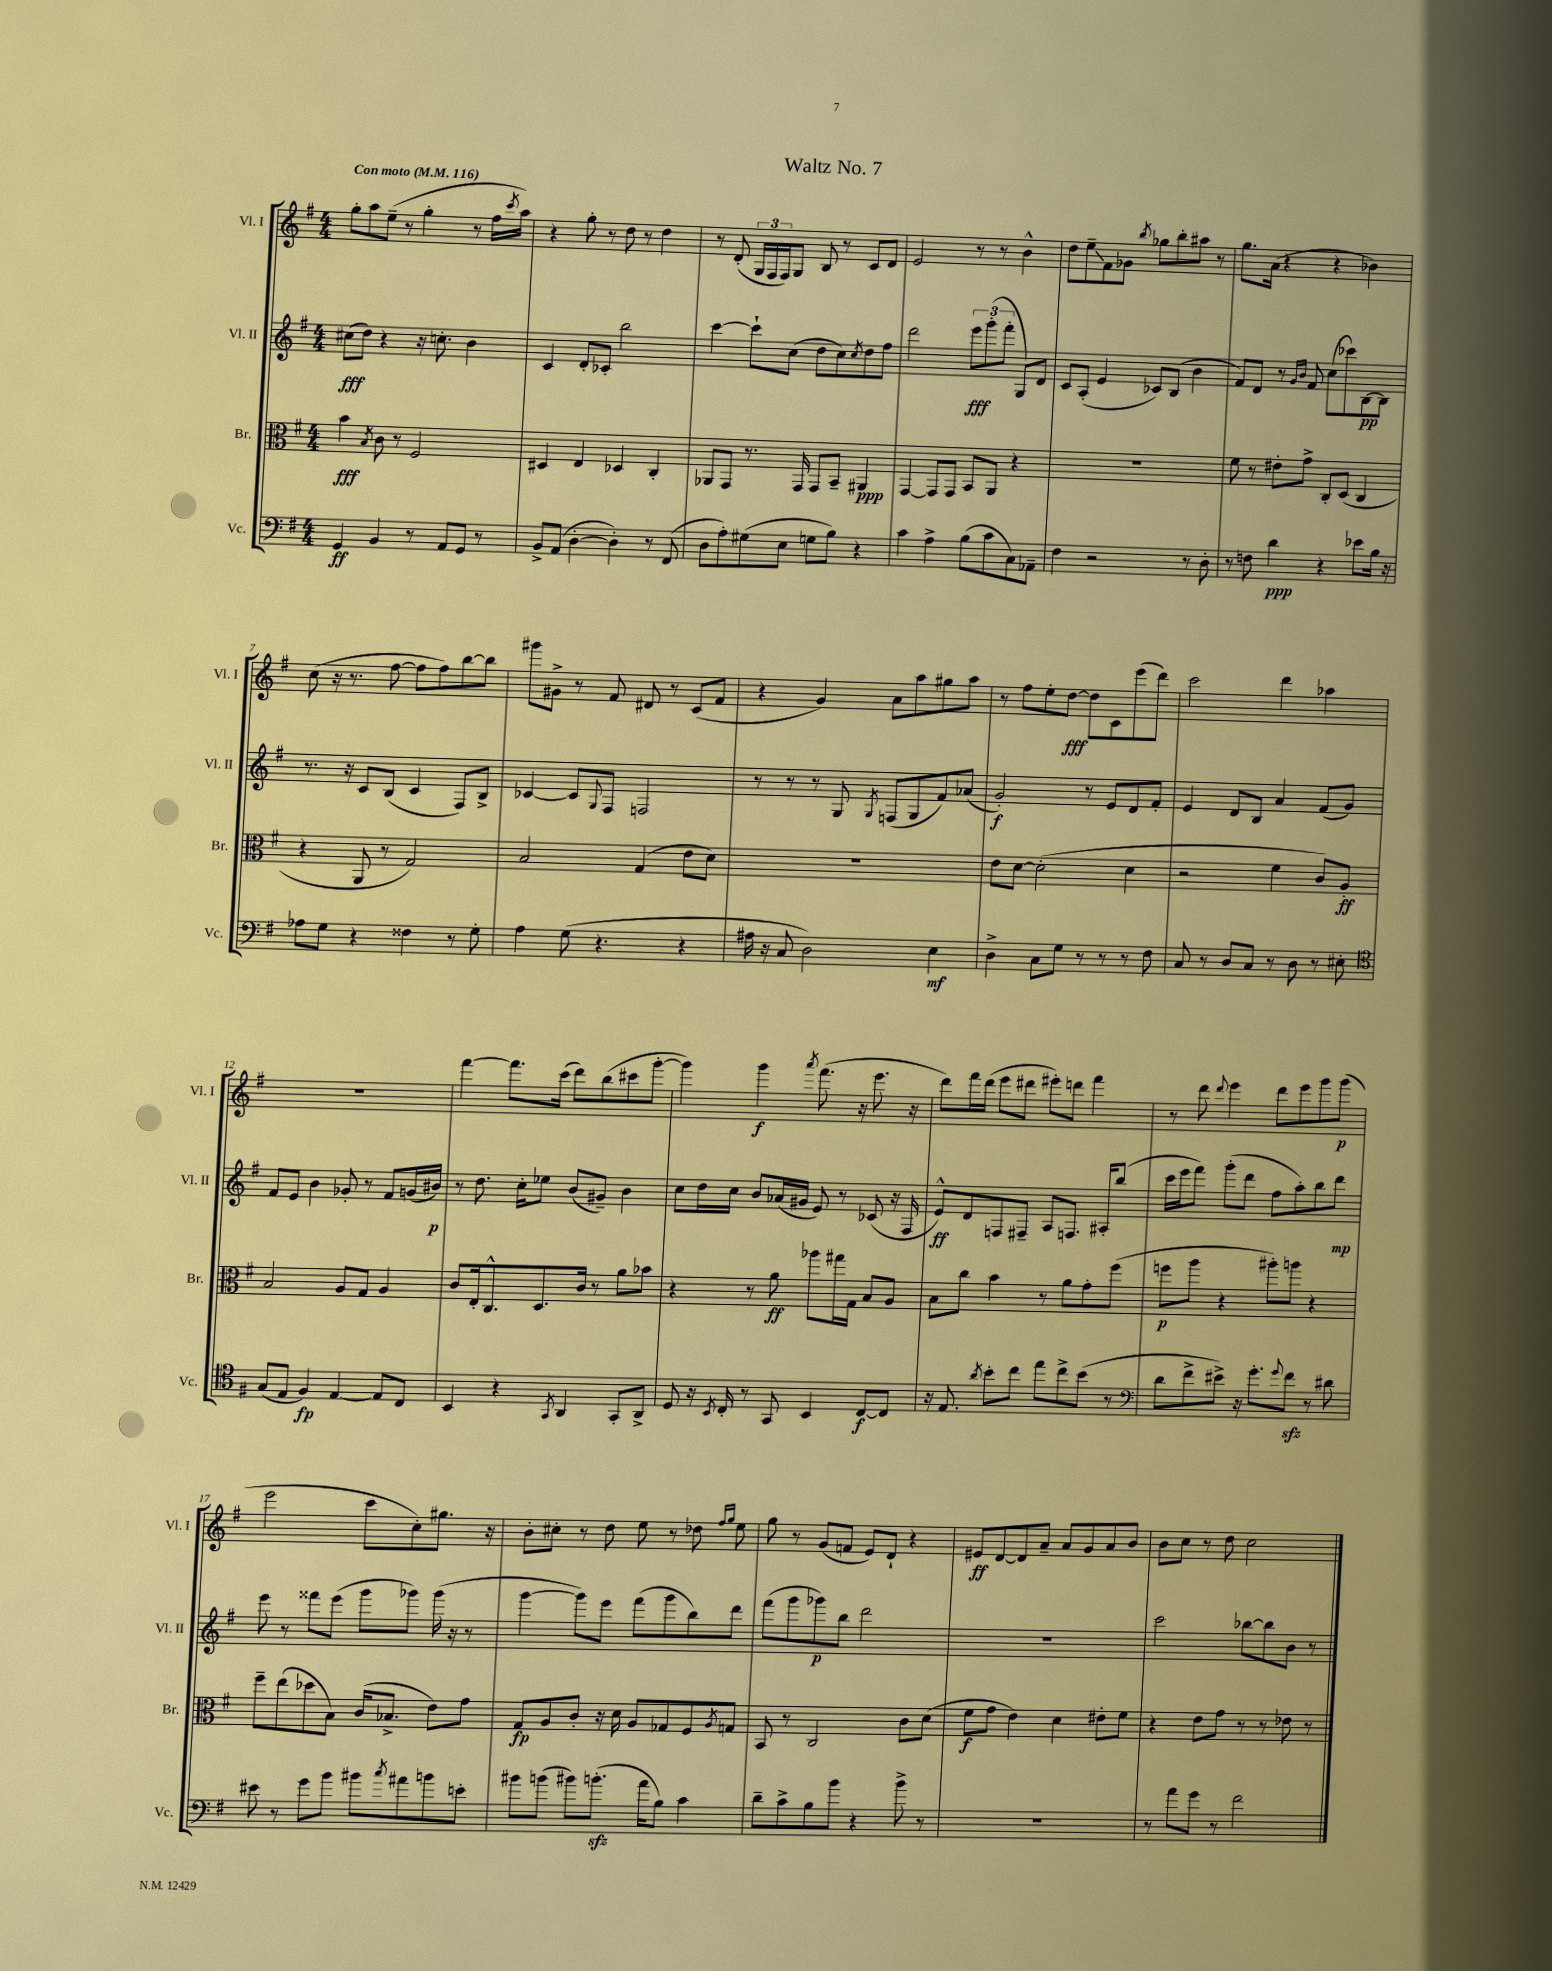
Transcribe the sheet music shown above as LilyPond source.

\header { title = "Waltz No. 7" }
<<
\new StaffGroup <<
\new Staff = "s0" \with { instrumentName = "Vl. I" shortInstrumentName = "Vl. I" } {
    \clef treble \key g \major \numericTimeSignature \time 4/4 \tempo "Con moto" 4 = 116
    g''8-. a''8 e''8--( r8 g''4-. r8 fis''16 \acciaccatura { c'''8 } a''16) |
    r4 g''8-. r8 d''8 r8 d''4 |
    r8 d'8-.( \tuplet 3/2 { g16 fis16 fis16) } g8 b8 r8 c'8 d'8 |
    e'2 r8 r8 b'4-^ |
    d''8 e''8--\glissando fis'8 ges'8 \acciaccatura { b''8 } ges''8 b''8-. ais''8 r8 |
    g''8. a'16( r4 r4 bes'4) |
    c''8( r16 r8. fis''8~ fis''8 fis''8) b''8~ b''8 |
    gis'''8 gis'8-> r8 fis'8 dis'8 r8 c'8( fis'8 |
    r4 g'4) a'8 a''8 gis''8 a''8 |
    r8 fis''8 e''8-. d''8~\fff d''8 c'8 e'''8( d'''8) |
    c'''2 d'''4 aes''4 |
    R1 |
    fis'''4~ fis'''8. c'''16( d'''8) b''8( cis'''8 g'''8~-. |
    g'''4) g'''4\f \acciaccatura { a'''8 } fis'''8.( r16 e'''8. r16 |
    d'''8) fis'''16 d'''16( e'''8 dis'''8 eis'''8-.) d'''8 fis'''4 |
    r8 d'''8 \appoggiatura { d'''8 } e'''4 d'''8 e'''8 g'''8 g'''8\p( |
    e'''2 c'''8 c''8-.) gis''8. r16 |
    b'8-. cis''8-. r8 d''8 e''8 r8 des''8 \grace { fis''16 g''16 } e''8 |
    g''8 r8 g'8( f'8 e'8) d'8-! r4 |
    eis'8\ff d'8~ d'8 a'8-- a'8 g'8 a'8 b'8 |
    b'8 c''8 r8 d''8 c''2 \bar "|." |
}
\new Staff = "s1" \with { instrumentName = "Vl. II" shortInstrumentName = "Vl. II" } {
    \clef treble \key g \major \numericTimeSignature \time 4/4
    cis''8\fff( d''8) r4 r16 c''8.-. b'4 |
    c'4 d'8-. ces'8-. b''2 |
    c'''4~ c'''8-! c''8( d''8 c''8) \acciaccatura { c''8 } d''8 fis''8 |
    d'''2 \tuplet 3/2 { e'''8\fff g'''8-.( fis'''8-. } g8) d'8 |
    c'8 a8-.( e'4 ces'8) b8( b'4 |
    fis'8) d'8 r8 \grace { g'16 b'16 } fis'8 c''8( ces'''8) b8~\pp b8 |
    r8. r16 c'8 b8( c'4 fis8) b8-> |
    ces'4~ ces'8 \appoggiatura { g8 } fis8 f2 |
    r8 r8 r8 g8 \acciaccatura { g8 } f8( g8 fis'8) aes'8( |
    g'2-.\f) r8 e'8 d'8 fis'8-. |
    e'4 d'8 b8 a'4 fis'8( g'8) |
    fis'8 e'8 b'4 ges'8-. r8 fis'8 g'16( bis'16\p) |
    r8 d''8. c''16-. ees''8 b'8( gis'8--) b'4 |
    c''8 d''16 c''16 b'8 aes'16( gis'16 e'8) r8 ces'8( r16 fis16 |
    e'8-^\ff) d'8 f8 fis8-- a8 f8. ais16-. b''8( |
    c'''16 e'''16 fis'''8) g'''8-.( d'''8 fis''8 a''8-.) b''8 d'''8\mp |
    e'''8 r8 fisis'''8 e'''8( g'''8 ges'''8) ges'''16( r16 r8 |
    g'''4~ g'''8) e'''8 fis'''8( g'''8 b''8) d'''8 |
    fis'''8( g'''8 ges'''8\p) b''8 d'''2 |
    R1 |
    c'''2 bes''8~ bes''8 b'8 r8 \bar "|." |
}
\new Staff = "s2" \with { instrumentName = "Br." shortInstrumentName = "Br." } {
    \clef alto \key g \major \numericTimeSignature \time 4/4
    b'4\fff \acciaccatura { b8 } c'8 r8 fis2 |
    dis4 e4 des4 c4-. |
    aes,8 g,8 r8. g,16 g,8 b,8-- ais,4\ppp |
    g,4~ g,8 g,8 b,8 a,8 r4 |
    R1 |
    fis'8 r8 eis'8-. g'8-> c8-. d8( c4 |
    r4 a,8 r8 g2) |
    b2 g4( e'8 d'8) |
    R1 |
    e'8 d'8~ d'2-.( d'4 |
    r2 fis'4 c'8) a8-.\ff |
    b2 a8 g8 a4 |
    c'8 e16-. c8.-^ d8. c'16 r8 a'8 bes'8 |
    r4 r8 a'8\ff aes''8 gis''16 g16 b8 a8 |
    b8 c''8 b'4 r8 a'8 g'8-. fis''8( |
    f''8\p a''8 r4 ais''8-.) a''8 r4 |
    fis''8-- e''8( des''8 b8) c'16( bes8.-> e'8) g'8 |
    g8\fp a8 c'8-. r16 d'16 a8 ges8 fis8 \acciaccatura { a8 } g8 |
    b,8 r8 c2 c'8 d'8( |
    fis'8\f g'8 e'4) d'4 eis'8-. fis'8 |
    r4 e'8 g'8 r8 r8 ees'8 r8 \bar "|." |
}
\new Staff = "s3" \with { instrumentName = "Vc." shortInstrumentName = "Vc." } {
    \clef bass \key g \major \numericTimeSignature \time 4/4
    g,4\ff b,4 r8 a,8 g,8 r8 |
    b,8-> a,8( d4~-. d4-.) r8 fis,8( |
    d8 a8-.) gis8( e8 g8 b8) r4 |
    c'4 a4-> b8( c'8 c8) aes,8-- |
    fis4 r2 r8 d8-. |
    r8 f8 d'4\ppp r4 ees'8 b16 r16 |
    aes8 g8 r4 fisis4 r8 g8-. |
    a4 g8( r4. r4 |
    ais16 r16 c8 d2) e4\mf |
    d4-> c8 g8 r8 r8 r8 fis8 |
    c8 r8 d8 c8 r8 d8 r8 eis8-. |
    \clef tenor g8( e8 fis4\fp) e4~ e8 c8 |
    b,4 r4 \acciaccatura { g,8 } a,4 g,8-. a,8-> |
    d8 r16 \acciaccatura { b,8 } c16-. r8 g,8 b,4 c8~\f c8 |
    r16 e8. \acciaccatura { a'8 } b'8-. c''8 e''8 c''8-> b'8( r8 |
    \clef bass d'8 fis'8-> eis'8->) r16 g'8.-. \appoggiatura { g'8 } fis'8\sfz r8 dis'8 |
    eis'8 r8 g'8 b'8 bis'8 \acciaccatura { c''8 } ais'8 b'8 e'8-. |
    bis'8 b'8( bis'8) b'8.-.\sfz( a'16 b8) c'4 |
    d'8-- c'8-> b8 b'8 r4 b'8-> r8 |
    R1 |
    r8 a'8 g'8 r8 fis'2 \bar "|." |
}
>>
>>
